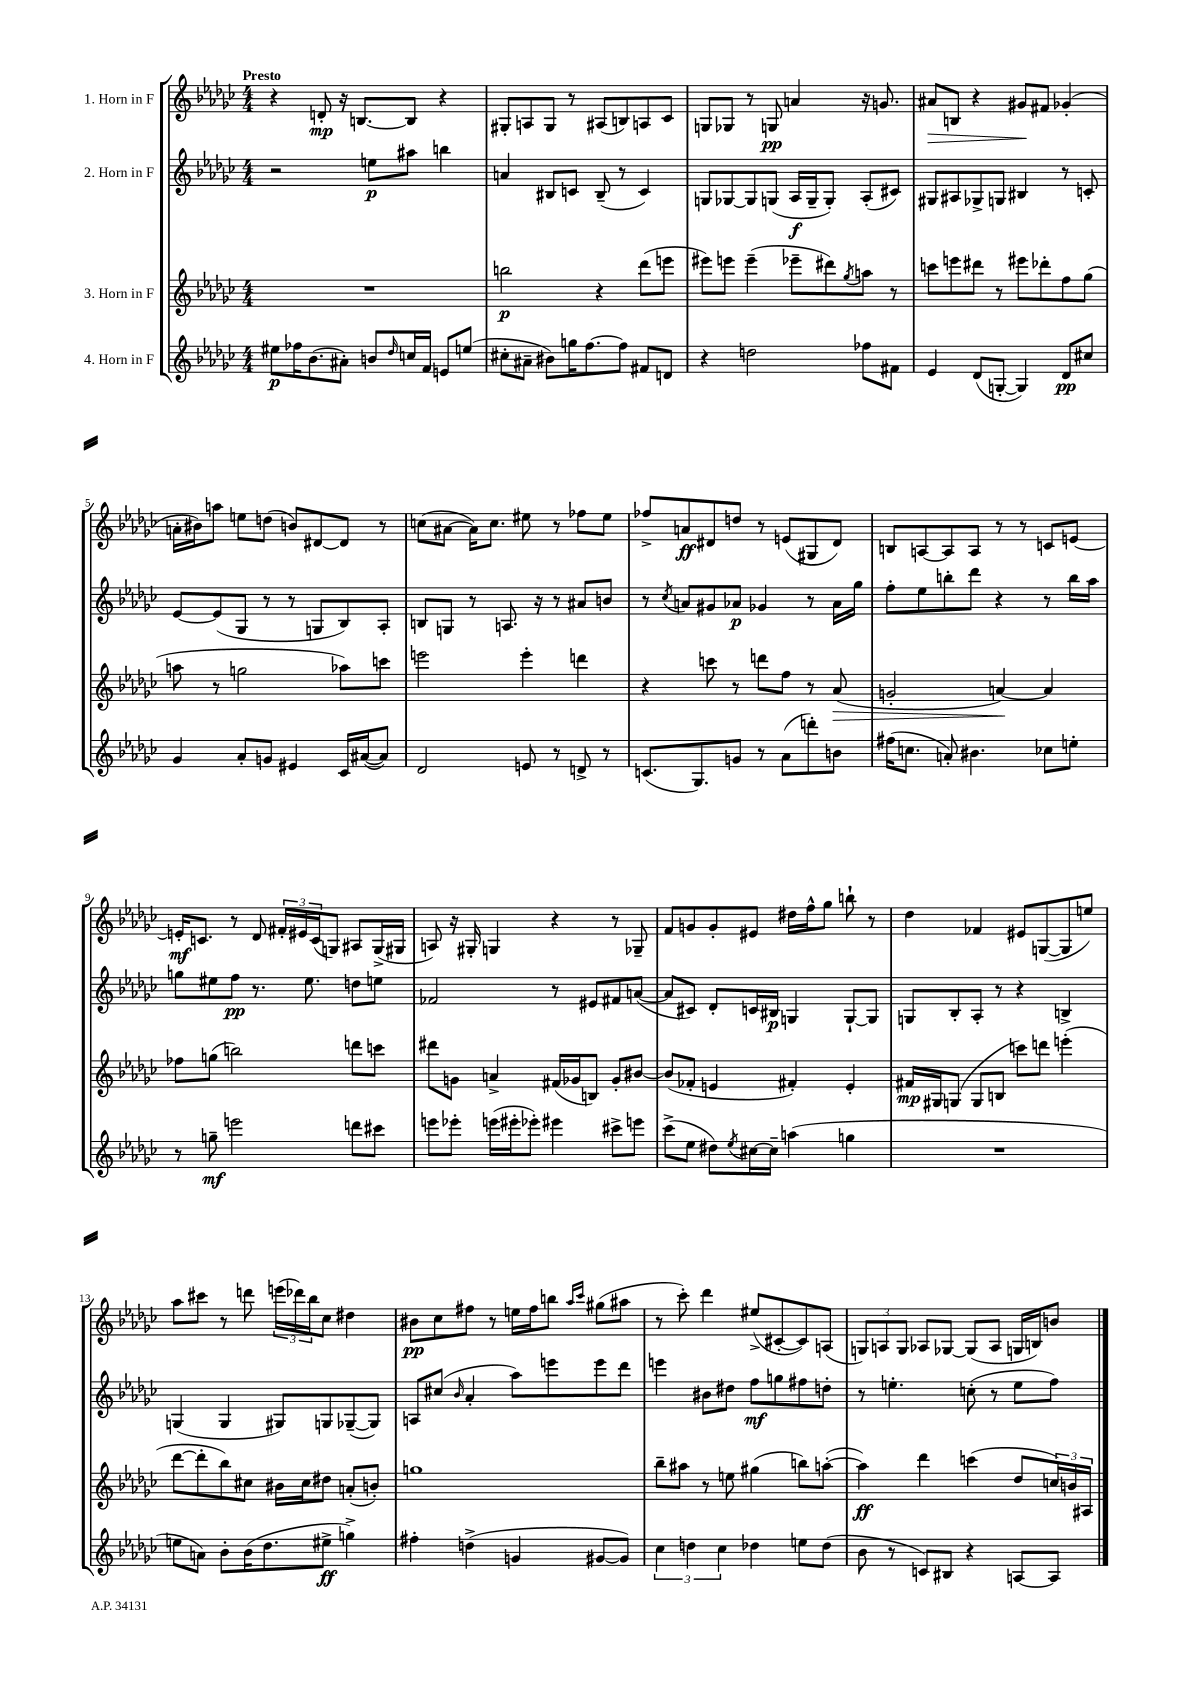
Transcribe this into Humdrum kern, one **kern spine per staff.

**kern	**kern	**kern	**kern
*staff4	*staff3	*staff2	*staff1
*clefG2	*clefG2	*clefG2	*clefG2
*k[b-e-a-d-g-c-]	*k[b-e-a-d-g-c-]	*k[b-e-a-d-g-c-]	*k[b-e-a-d-g-c-]
*M4/4	*M4/4	*M4/4	*M4/4
8ee#\L	1r	2r	4r
16ff-\K	.	.	.
(8.b-\	.	.	.
.	.	.	8d'/
8a#'\J)	.	.	16r
.	.	.	[8.B/L
8b/L	.	8ee\L	.
16qqdd-/	.	.	.
16cc/L	.	8aa#\J	8B/]J
16f/JJ	.	.	.
8e/L	.	4bb\	4r
(8ee/J	.	.	.
=	=	=	=
8cc#'\L	2bb\	4a/	8G#'/L
8a#~\J	.	.	8A/
8b#\L)	.	8B#/L	8G#/J
16gg\K	.	8c/J	8r
[8.ff\	.	.	.
.	4r	(8B#~/	(8A#/L
8ff\]J	.	8r	8B/)
8f#/L	(8ddd-\L	4c/)	8A/
8d/J	8eee\J	.	8c-/J
=	=	=	=
4r	8eee#\L)	8G/L	8G/L
.	8eee\J	[8G-/	8G-/J
2dd\	(4eee~\	8G-/]	8r
.	.	(8G/J	8G/
.	8eee-~\L	16A-/LL	4a/
.	.	16G~/J	.
.	8ddd#\)	8G'/J)	.
.	8qgg-/	.	.
8ff-\L	8aa\J	(8A-'/L	16r
.	.	.	8.g/
8f#\J	8r	8c#/J)	.
=	=	=	=
4e-/	8ccc\L	8G#/L	8a#/L
.	8eee\	8A#/	8B/J
(8d-/L	8ddd#\J	8G-^/	4r
[8G'/J	8r	8G/J	.
4G/])	8eee#\L	4B#/	8g#/L
.	8ddd-'\	.	8f#/J
8d-/L	8ff\	8r	(4g-'/
8cc#/J	(8gg-\J	8c'/	.
=	=	=	=
4g-/	8aa\	[8e-/L	16a'\LL
.	.	.	16b#\J)
.	8r	(8e-/]	8aa\J
8a-'/L	2gg\	8G-/J	8ee\L
8g/J	.	8r	(8dd\J
4e#/	.	8r	8b/L)
.	.	8G/L	[8d#/
16c-/LL	8aa-\L)	8B-/)	8d#/]J
([16a#/J	.	.	.
8a#/]J)	8ccc\J	8A-'/J	8r
=	=	=	=
2d-/	2eee\	8B/L	(8cc\L
.	.	8G/J	[8a#\J
.	.	8r	16a#\]LK)
.	.	.	8.cc\J
.	.	8.A/	.
8e/	4eee'\	.	8ee#\
.	.	16r	.
8r	.	8r	8r
8d^/	4ddd\	8a#/L	8ff-\L
8r	.	8b/J	8ee#\J
=	=	=	=
(8.c/L	4r	8r	8ff-^/L
.	.	8qcc-/	.
.	.	8a/L	8a/
8.G-/)	.	.	.
.	8ccc\	8g#/	8d#/
8g/J	8r	8a-/J	8dd/J
8r	8ddd\L	4g-/	8r
(8a-\L	8ff\J	.	(8e/L
8ddd'\)	8r	8r	8G#/
8b\J	(8a-/	16a-\LL	8d#/J)
.	.	16gg-\JJ	.
=	=	=	=
(16ff#\LK	2g'/	8ff'\L	8B/L
8.cc\J	.	.	.
.	.	8ee-\	[8A/
8a'/)	.	8bb'\	8A/]
4.b#\	.	8ddd-\J	8A/J
.	[4a/)	4r	8r
.	.	.	8r
8cc-\L	4a/]	8r	8c/L
8ee'\J	.	16bb\LL	[8e/J
.	.	16aa-\JJ	.
=	=	=	=
8r	8ff-\L	8gg\L	16e'/]LK
.	.	.	8.c/J
8gg~\	(8gg\J	8ee#\	.
2eee\	2bb\)	8ff\J	8r
.	.	8.r	8d-/
.	.	.	24f#'/LL
.	.	.	24e#/
.	.	8.ee#\	.
.	.	.	(24c/J
.	.	.	8G/J)
8ddd\L	8ddd\L	8dd\L	8A#/L
8ccc#\J	8ccc\J	8ee\J	(16G^/L
.	.	.	16G#/JJ
=	=	=	=
8eee\L	8ddd#\L	2f-/	8A/)
8eee-'\J	8g\J	.	16r
.	.	.	16G#'/
(16eee\LL	4a^/	.	4G/
16eee#'\J	.	.	.
8eee-'\J)	.	.	.
4eee#\	(16f#/LL	8r	4r
.	16g-/J	.	.
.	8B/J)	8e#/L	.
8ccc#^\L	8g-'/L	8f#/	8r
8eee\J	[8b#/J	([8a/J	8G-~/
=	=	=	=
(8ccc-^\L	(8b#/]L	8a/]L	8f/L
8ee-\J	8f-'/J	8c#/J)	8g/
8dd#\L)	4e/	8d-'/L	8g'/
8qee-/	.	.	.
[16cc#\L	.	16c/L	8e#/J
16cc#~\]JJ	.	16B#/JJ	.
(4aa\	4f#'/)	4G/	16dd#\LL
.	.	.	16ff^^\J
.	.	.	8gg-\J
4gg\	4e'/	[8G`/L	8bb`\
.	.	8G/]J	8r
=	=	=	=
1r	16f#/LL	8G/L	4dd-\
.	16G#/J	.	.
.	(8G/J	8B-'/	.
.	8G/L	8A-'/J	4f-/
.	8B/J	8r	.
.	8ccc\L)	4r	8e#/L
.	8ddd\J	.	([8G/
.	(4eee'\	4B^/	8G/]
.	.	.	8ee/J)
=	=	=	=
8ee\L	[8ddd-\L	(4G/	8aa-\L
8a\J)	8ddd-'\]	.	8ccc#\J
8b-'\L	8bb-\)	4G/	8r
(16b-\K	8cc#\J	.	8ddd\
8.dd-\	.	.	.
.	16b#\LL	8G#/L)	(24eee\LL
.	.	.	24ddd-\)
.	16cc#\J	.	.
.	.	.	24bb-\J
8ee#^\J	8dd#\J	8G/	8cc-\J
4gg^\)	(8a'/L	([8G-~/	4dd#\
.	8b'/J)	8G-/]J)	.
=	=	=	=
4ff#'\	1gg	8A/L	8b#\L
.	.	(8cc#/J	8cc-\
.	.	16qqb-/	.
(4dd^\	.	4a-'/	8ff#\J
.	.	.	8r
4g/	.	8aa-\L)	16ee\LL
.	.	.	16ff#\J
.	.	8eee\	8bb\J
.	.	.	16qqaa-/LL
.	.	.	16qqccc-/JJ
[8g#/L	.	8eee\	(8gg#\L
8g#/]J)	.	8ddd-\J	8aa#\J
=	=	=	=
6cc-\	8bb-~\L	4eee\	8r
.	8aa#\J	.	8ccc-'\)
6dd\	.	.	.
.	8r	8b#\L	4ddd-\
6cc-\	.	.	.
.	8ee\	8dd#\J	.
4dd-\	(4gg#\	8ff\L	(8ee#^/L
.	.	8gg\	[8c#'/
8ee\L	8bb\L)	8ff#\	8c#/])
(8dd-\J	([8aa'\J	8dd'\J	(8A/J
=	=	=	=
8b-\	4aa\])	8r	12G/L)
.	.	.	12A/
8r	.	4.ee'\	.
.	.	.	12G/J
8c/L)	4ddd-\	.	8A-/L
8B#/J	.	.	[8G-/J
4r	(4ccc\	(8cc'\	(8G-/]L
.	.	8r	8A-/J
[8A/L	8dd-/L	8ee\L	16G/LL
.	.	.	16B/J)
8A/]J	24cc/L)	8ff\J)	8b/J
.	24b/	.	.
.	24A#/JJ	.	.
==	==	==	==
*-	*-	*-	*-
